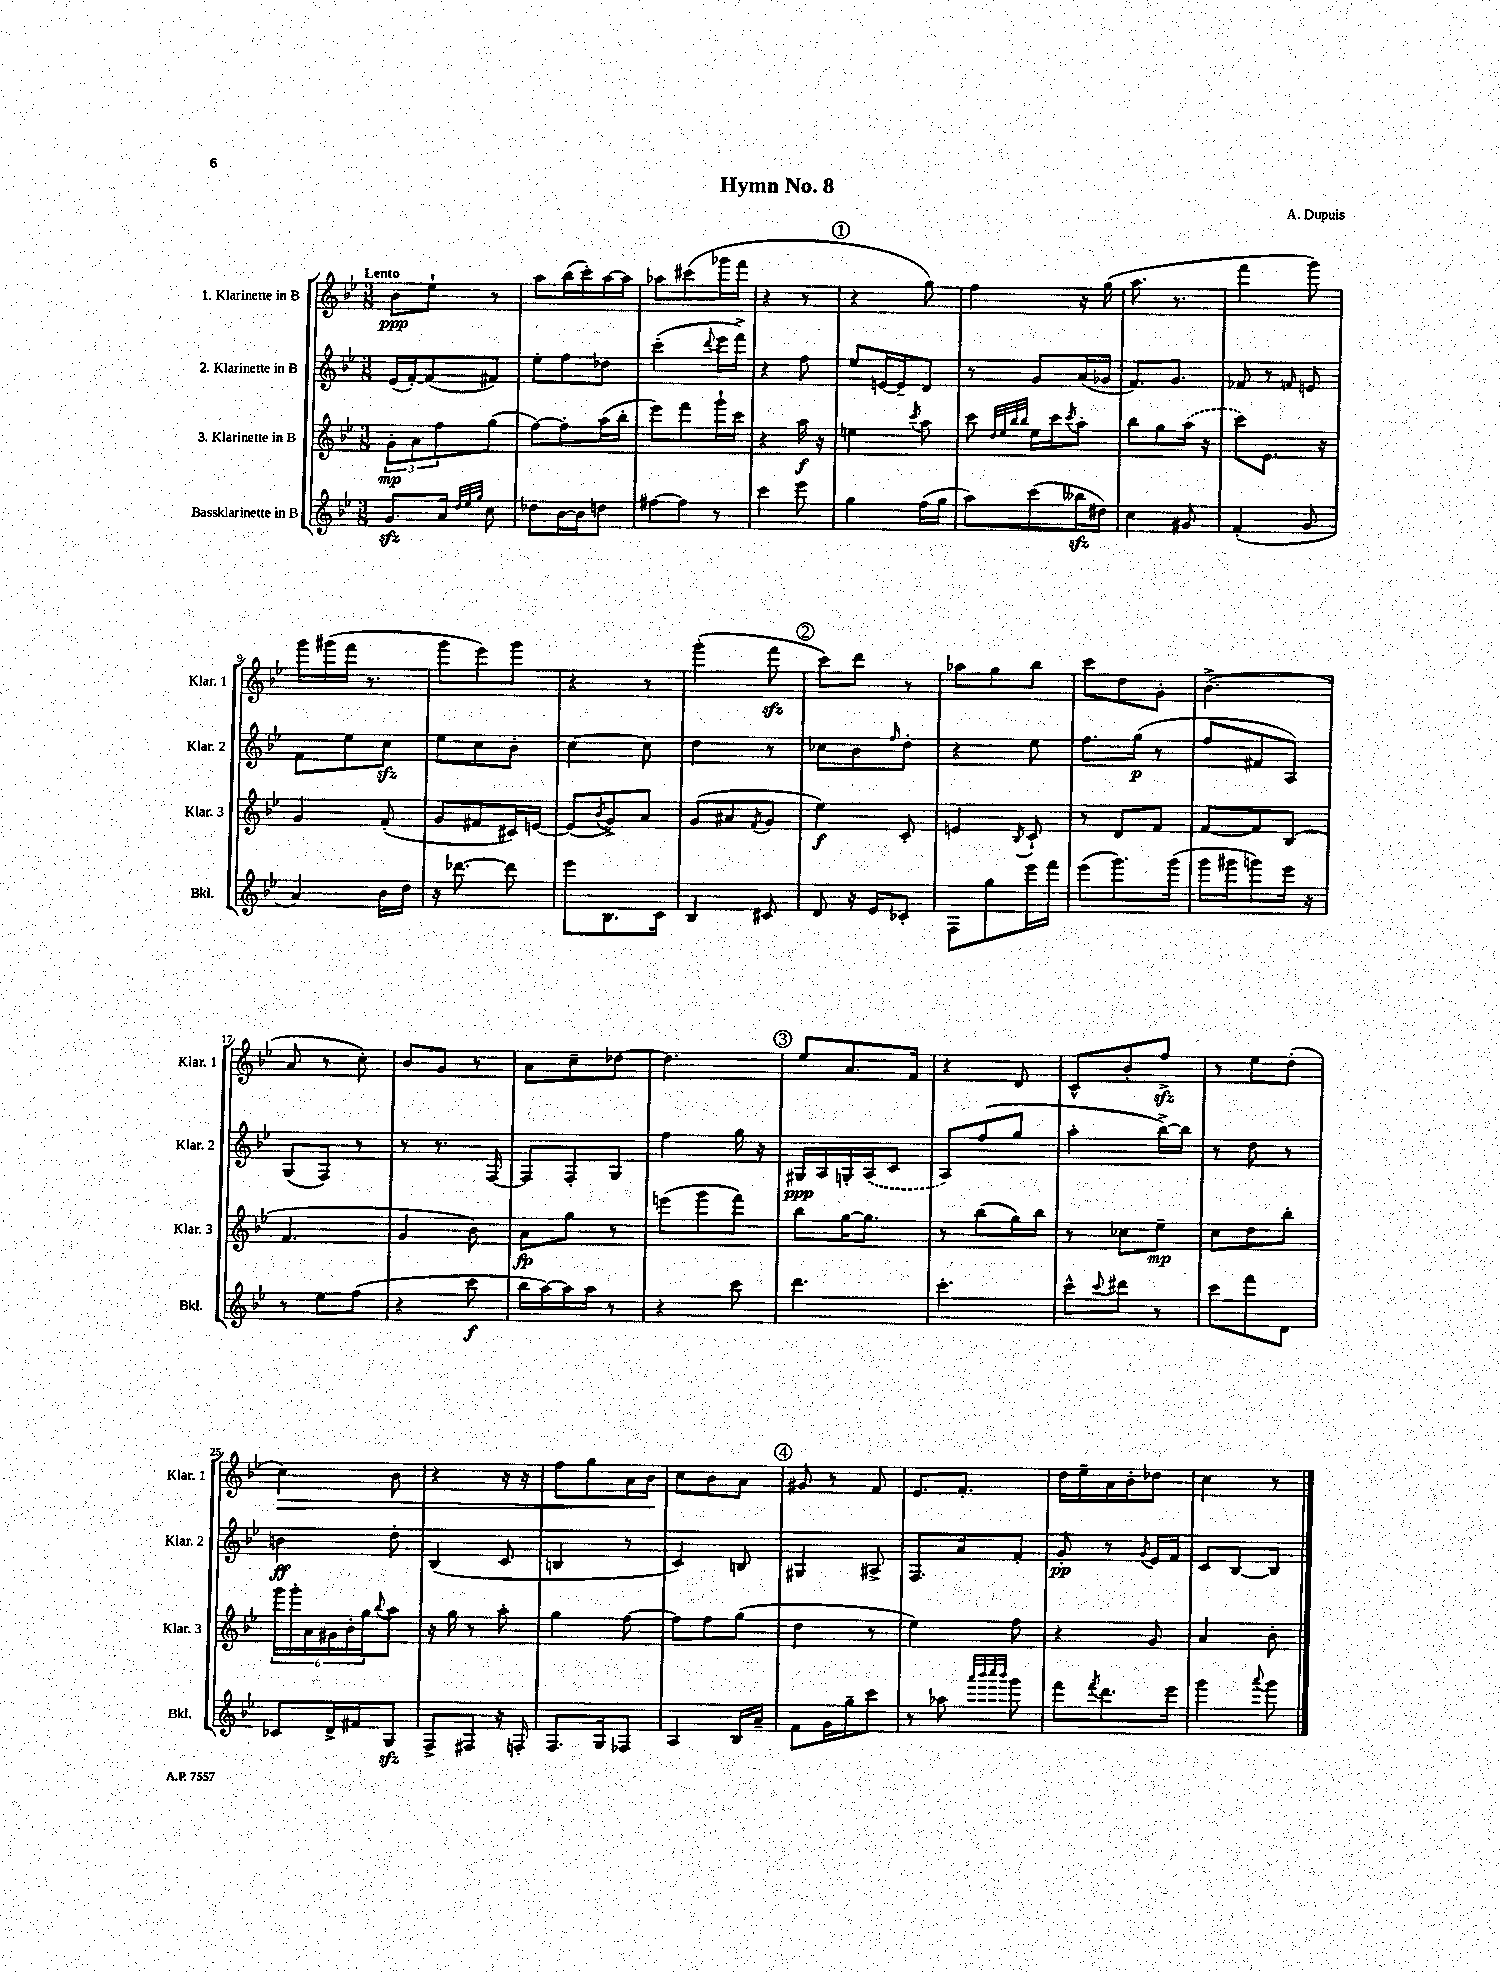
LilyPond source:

\header { title = "Hymn No. 8" composer = "A. Dupuis" }
<<
\new StaffGroup <<
\new Staff = "s0" \with { instrumentName = "1. Klarinette in B" shortInstrumentName = "Klar. 1" } {
    \clef treble \key bes \major \numericTimeSignature \time 3/8 \tempo "Lento"
    bes'8\ppp ees''8-! r8 |
    a''8 bes''16( c'''16-.) a''16~ a''16 |
    aes''8 cis'''8( ges'''16 f'''16 |
    r4 r8 |
    \mark \markup { \circle "1" } r4 g''8) |
    f''4 r16 g''16( |
    a''8. r8. |
    f'''4 g'''8) |
    g'''16 gis'''16( f'''16 r8. |
    g'''8 ees'''8) g'''8 |
    r4 r8 |
    g'''4-.( f'''8\sfz |
    \mark \markup { \circle "2" } c'''8) d'''8 r8 |
    aes''8 g''8 bes''8 |
    c'''8 d''8 g'8-. |
    bes'4.->( |
    a'8 r8 c''8-.) |
    bes'8 g'8 r8 |
    a'8 c''8-- des''8~ |
    des''4. |
    \mark \markup { \circle "3" } ees''8 a'8. f'16 |
    r4 d'8 |
    c'8-^ bes'8-. f''8->\sfz |
    r8 ees''8 d''8-.( |
    c''4\>) bes'8 |
    r4 r16 r16 |
    f''8 g''8 a'16 bes'16\! |
    c''8 bes'8 a'8 |
    \mark \markup { \circle "4" } gis'8 r8 f'8 |
    ees'8. f'8.-. |
    d''16 ees''16-- a'16 bes'16-. des''8 |
    c''4 r8 \bar "|." |
}
\new Staff = "s1" \with { instrumentName = "2. Klarinette in B" shortInstrumentName = "Klar. 2" } {
    \clef treble \key bes \major \numericTimeSignature \time 3/8
    ees'16( f'16~-.) f'8( fis'8) |
    ees''8-. f''8 des''8 |
    c'''4-.( \appoggiatura { d'''8 } ees'''16 f'''16->) |
    r4 f''8 |
    \mark \markup { \circle "1" } ees''8 e'16~ e'16-- d'8 |
    r8 g'8 a'16( ges'16 |
    f'8.) g'8. |
    fes'8 r8 \grace { f'16 } e'8 |
    f'8 ees''8 c''8\sfz |
    ees''8 c''8 bes'8-. |
    c''4~ c''8 |
    d''4 r8 |
    \mark \markup { \circle "2" } ces''8 bes'8 \grace { f''16 } d''8-. |
    r4 ees''8 |
    f''8. g''16\p( r8 |
    f''8 fis'8 a8) |
    g8( f8) r8 |
    r8 r8. f16~ |
    f8 f8-. g8 |
    f''4 g''16 r16 |
    \mark \markup { \circle "3" } gis16\ppp a16 g16-. \once \slurDashed a16( c'8 |
    a8) f''8( g''8 |
    a''4-. bes''16~->) bes''16 |
    r8 d''8 r8 |
    b'4\ff d''8-. |
    bes4( c'8 |
    b4 r8 |
    c'4) b8 |
    \mark \markup { \circle "4" } gis4 ais8-> |
    f8. a'16 f'8-. |
    g'8-.\pp r8 \acciaccatura { g'8 } ees'16 f'16 |
    c'8 bes8~ bes8 \bar "|." |
}
\new Staff = "s2" \with { instrumentName = "3. Klarinette in B" shortInstrumentName = "Klar. 3" } {
    \clef treble \key bes \major \numericTimeSignature \time 3/8
    \tuplet 3/2 { g'8-.\mp a'8 f''8 } g''8( |
    f''8~) f''8-. a''16( bes''16-. |
    ees'''8) f'''8 g'''16-! c'''16 |
    r4 a''16\f r16 |
    \mark \markup { \circle "1" } e''4 \acciaccatura { c'''8 } a''8 |
    c'''8 \grace { d''32 ees''32 bes''32 bes''32 } ees''16 c'''16 \acciaccatura { c'''8 } a''8-. |
    bes''8 g''8 \once \slurDashed a''16( r16 |
    c'''8) ees'8. r16 |
    g'4 f'8-.( |
    g'8 fis'8 cis'16) e'16~ |
    e'8( \acciaccatura { bes'8 } g'8->) a'8 |
    g'8( ais'8 \acciaccatura { f'8 } g'8 |
    \mark \markup { \circle "2" } ees''4\f) c'8-. |
    e'4 \acciaccatura { bes8 } c'8-! |
    r8 d'8 f'8 |
    f'8~ f'8 bes8( |
    f'4. |
    g'4 bes'8) |
    a'8\fp g''8 r8 |
    e'''8( g'''8 f'''8) |
    \mark \markup { \circle "3" } bes''8 g''16~ g''8. |
    r8 bes''8( g''16) bes''16 |
    r8 ces''8 ees''8--\mp |
    c''8 d''8 bes''8-. |
    \tuplet 6/4 { g'''16 g'''16-. a'16 gis'16 bes'16-. g''16 } \appoggiatura { bes''8 } a''8 |
    r16 g''16 r8 a''8-. |
    g''4 f''8~ |
    f''8 f''8 g''8( |
    \mark \markup { \circle "4" } d''4 r8 |
    ees''4) f''8 |
    r4 g'8 |
    a'4 bes'8-. \bar "|." |
}
\new Staff = "s3" \with { instrumentName = "Bassklarinette in B" shortInstrumentName = "Bkl." } {
    \clef treble \key bes \major \numericTimeSignature \time 3/8
    g'8.\sfz a'16 \grace { d''32 ees''32 g''32 } c''8 |
    des''8 bes'16~ bes'16 d''8 |
    fis''8~ fis''8 r8 |
    c'''4 ees'''8 |
    \mark \markup { \circle "1" } g''4 f''16( g''16 |
    a''8) c'''8( beses''16\sfz dis''16) |
    c''4 gis'8 |
    f'4-.( g'8 |
    a'4) bes'16 d''16 |
    r16 des'''8.~ des'''8 |
    ees'''8 bes8. c'16 |
    bes4 cis'8 |
    \mark \markup { \circle "2" } d'8 r16 ees'16 ces'8-. |
    f8 g''8 ees'''16 f'''16 |
    ees'''8( g'''8.) g'''16( |
    g'''16 gis'''16 g'''8) ees'''16 r16 |
    r8 ees''8 f''8( |
    r4 c'''8\f |
    bes''16 a''16~) a''16 a''16 r8 |
    r4 c'''8 |
    \mark \markup { \circle "3" } d'''4. |
    c'''4.-. |
    c'''8-^ \appoggiatura { c'''8 } dis'''8 r8 |
    c'''8 f'''8 d'8 |
    ces'8 d'16-> fis'16 g8\sfz |
    f8-> fis8 r16 f16-. |
    f8. g16 fes8 |
    a4 bes16 a'16-- |
    \mark \markup { \circle "4" } f'8 g'16 g''16-- c'''8 |
    r8 aes''8 \grace { a'''32 bes'''32 c''''32 bes'''32 } g'''8 |
    f'''8 \acciaccatura { f'''8 } d'''8. ees'''16 |
    g'''4 \appoggiatura { a'''8 } g'''8 \bar "|." |
}
>>
>>
